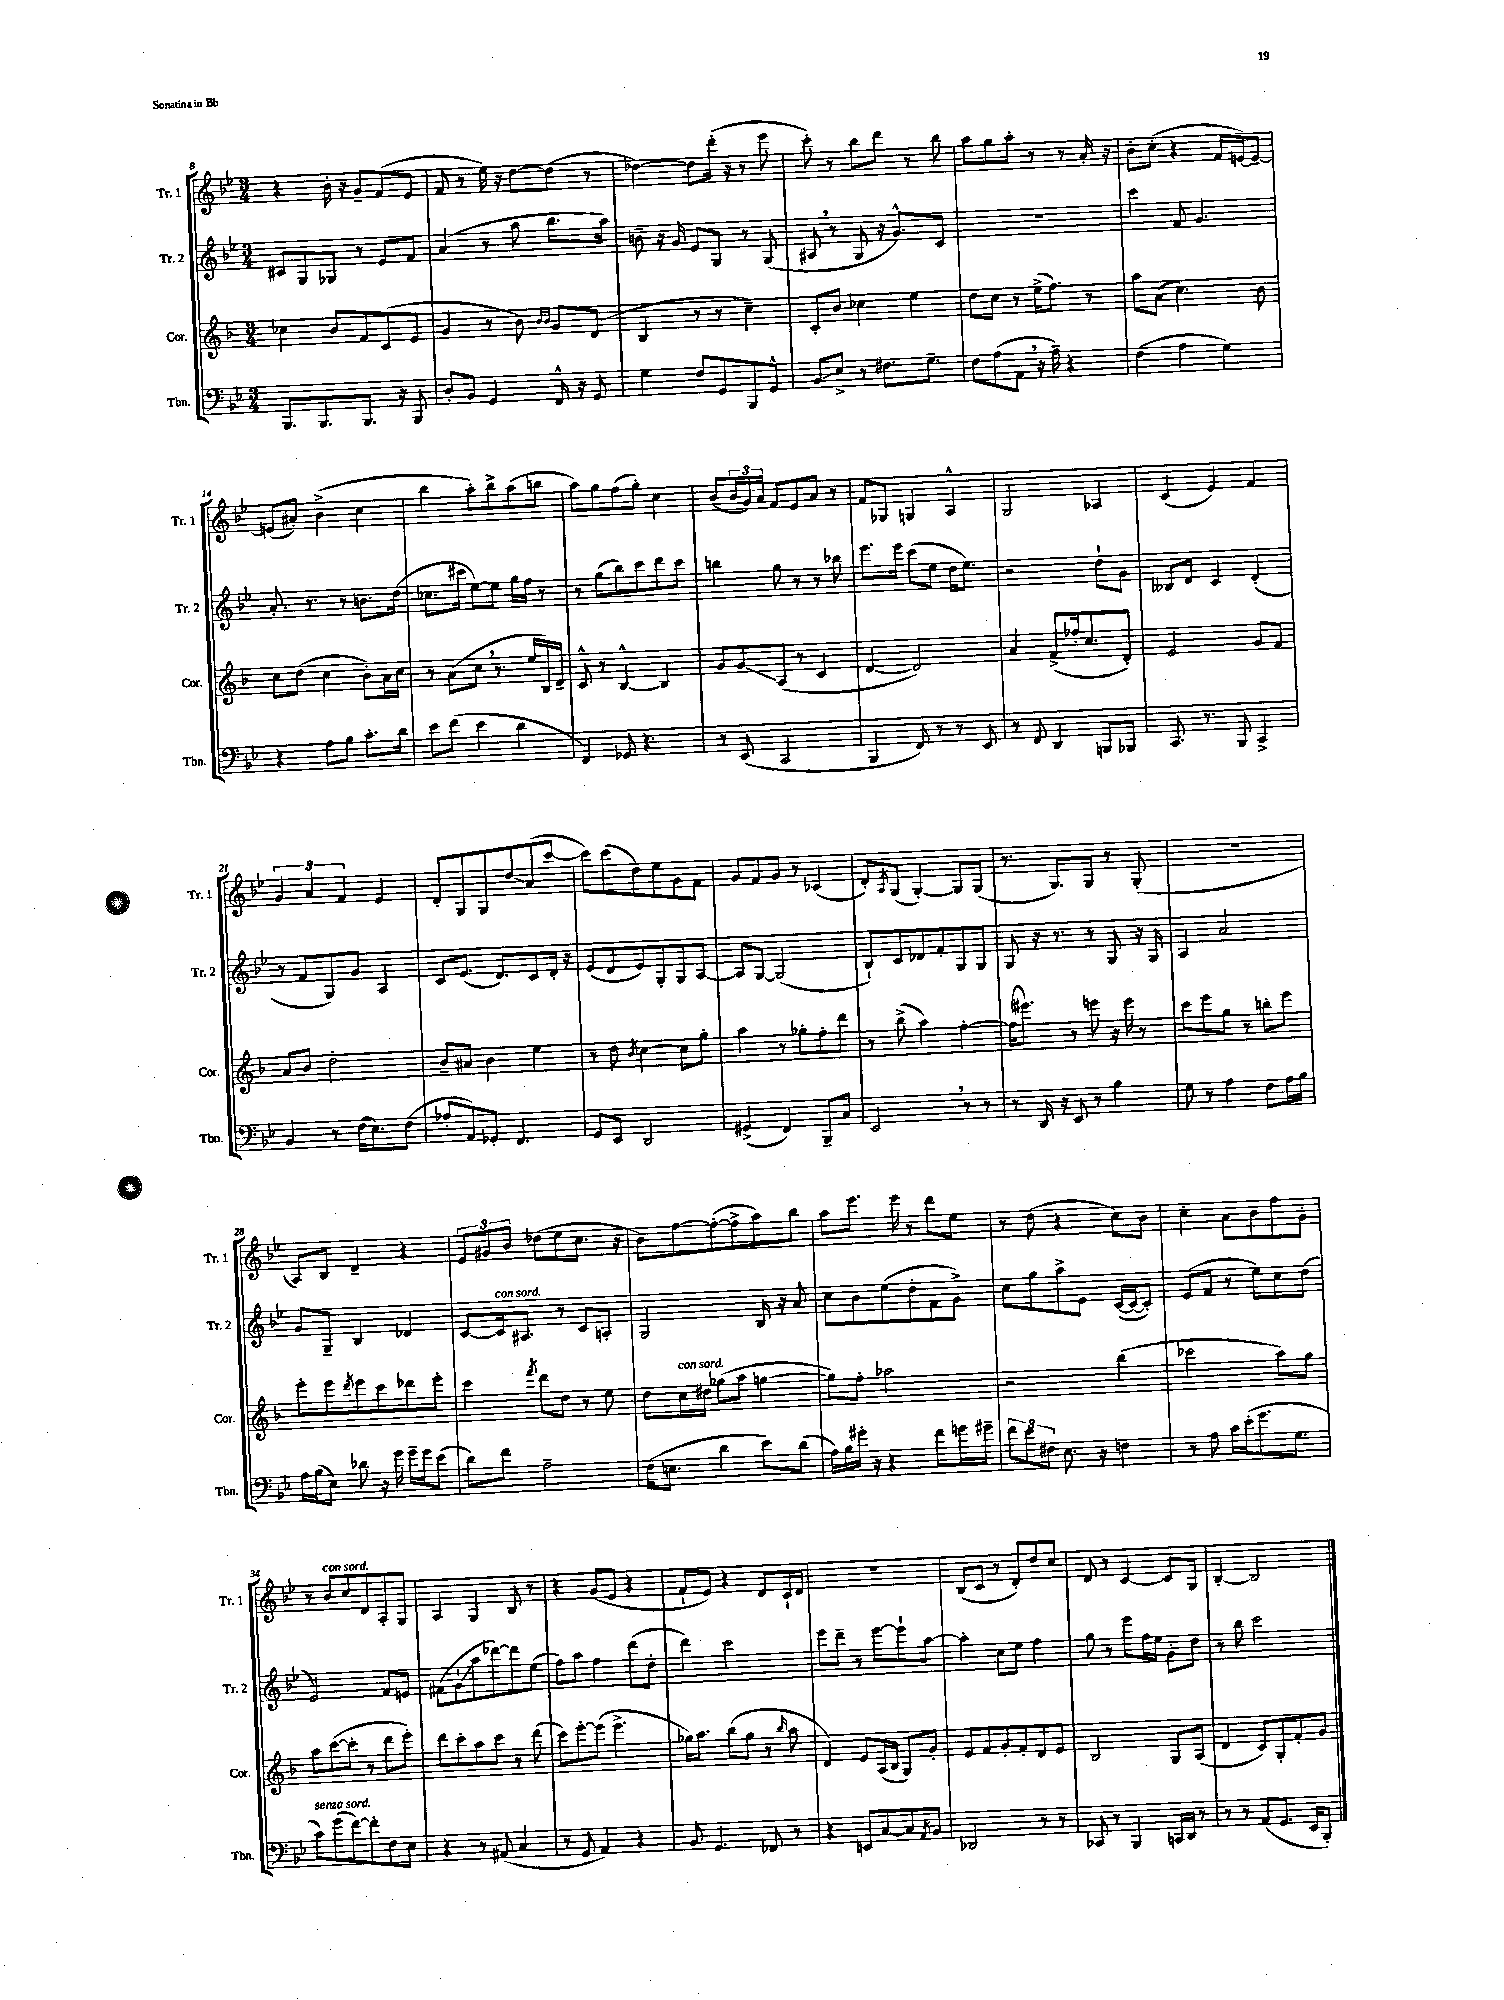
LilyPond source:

<<
\new StaffGroup <<
\new Staff = "s0" \with { instrumentName = "Tr. 1" shortInstrumentName = "Tr. 1" } {
    \clef treble \key bes \major \numericTimeSignature \time 3/4
    r4 bes'16-. r16 g'8-- f'8( ees'8 |
    f'8 r8 ees''16) r16 d''8~ d''8( r8 |
    des''4~) des''8 d'''16-.( r16 r8 ees'''8 |
    c'''8-.) r8 bes''8 d'''8 r8 bes''8 |
    a''8 g''8 a''8-. r8 r8 a'16-. r16 |
    bes'8-. c''8-.( r4 f'16 e'16~) e'8~-- |
    e'8( ais'8-.) bes'4->( c''4 |
    bes''4 a''8-.) bes''8-> a''8( b''8 |
    a''8) g''8 f''8( g''8-.) c''4 |
    bes'8( \tuplet 3/2 { bes'16 g'16) a'16 } f'8 ees'8 a'8 r8 |
    f'8 ges8 g4 a4-^ |
    g2 aes4 |
    c'4( ees'4) f'4 |
    \tuplet 3/2 { g'4 a'4 f'4 } ees'4 |
    d'8-. g8 g8 d''8\glissando a'8( c'''8~ |
    c'''8) c'''8( d''8) ees''8 g'8 f'8 |
    g'8 f'8 g'8 r8 ces'4( |
    d'8-.) \acciaccatura { a8 } g8( g4~-.) g8 g8( |
    r8. g8.) g8 r8 g8-.( |
    R2. |
    a8) bes8 d'4-- r4 |
    \tuplet 3/2 { ees'8 gis'8 bes'8 } des''8( ees''8 c''8. r16 |
    bes'8) f''8~ f''8~-.( f''8-> a''8) bes''8 |
    a''8 ees'''8. ees'''16 r8 d'''8 ees''8 |
    r8 d''8( r4 c''8) bes'8 |
    c''4-. a'8 bes'8 f''8 g'8-. |
    r8 bes'8^\markup { \italic "con sord." } c''8 d'8 a8-. g8 |
    a4 g4 bes8 r8 |
    r4 g'8( ees'8 r4 |
    f'8-! ees'8) r4 d'8 c'16-! d'16 |
    R2. |
    bes8( c'8 r8 d'8-.) d''8 c''8 |
    d'8 r8 c'4~ c'8 g8 |
    bes4~-. bes2 \bar "|." |
}
\new Staff = "s1" \with { instrumentName = "Tr. 2" shortInstrumentName = "Tr. 2" } {
    \clef treble \key bes \major \numericTimeSignature \time 3/4
    cis'8 g8 ges8 r8 ees'8 f'8 |
    a'4( r8 a''8 bes''8. a''16) |
    b'8-- r16 g'16 ees'8 g8 r8 g8( |
    ais8 \breathe r8 g8 r16 g'8.-^) c'8 |
    R2. |
    c'''4 f'8 g'4. |
    a'8.-. r8. r8 b'8. d''16( |
    ces''8. cis'''16 ees''8~) ees''8 g''16 f''16 r8 |
    r8 g''8( bes''8) c'''8 d'''8 c'''8 |
    b''4 g''8 r8 r8 bes''8 |
    ees'''8. ees'''16 c'''8( ees''8 d''16 ees''8.) |
    r2 d''8-! g'8 |
    beses8 d'8 c'4 d'4-.( |
    r8 f'8 g8) g'8 a4 |
    c'8 ees'8.( d'8.) c'8 d'16-. r16 |
    ees'8( d'8 ees'8) g8-. g8 a8~ |
    a8 g8~ g2( |
    bes8-!) c'8 des'8 f'8-. g8 g8 |
    g8 r16 r8. r8 g8 r16 g16 |
    a4 a'2 |
    g'8 g8-- bes4 des'4 |
    c'8~ c'16^\markup { \italic "con sord." } ais8. r8 c'8 a8-. |
    g2 bes16 r16 a'8 |
    c''8 bes'8 ees''8( d''8-. f'8 g'8->) |
    c''8 g''8 a''8-> ees'8 c'16~( c'16~ c'8-.) |
    ees'8( f'8 r8 ees''8) c''8 d''8( |
    ees'2) f'8 e'8 |
    fis'8( g'8-!\glissando a''8 des'''8~) des'''8 ees''8( |
    f''8) a''8 f''4 d'''8( d''8-. |
    d'''4) c'''2 |
    ees'''8 d'''8-- r8 ees'''8~ ees'''8-! a''8~ |
    a''4-. c''8 ees''8 f''4 |
    g''8 r8 ees'''8 f''16 ees''16 g'8-. d''8 |
    r8 bes''8 c'''2 \bar "|." |
}
\new Staff = "s2" \with { instrumentName = "Cor." shortInstrumentName = "Cor." } {
    \clef treble \key f \major \numericTimeSignature \time 3/4
    ces''4 bes'8 f'8 c'8( e'8 |
    g'4 r8 bes'8) \grace { bes'16 bes'16 } g'8 d'8( |
    bes4 r8 r8 c''4--) |
    c'8-. bes'8 ces''4 e''4 |
    d''8 c''8 r8 e''16->( f''8.) r8 |
    a''8 a'8( c''4.) bes'8 |
    c''8 d''8( c''4 bes'8-.) a'16 c''16 |
    r8 a'8( c''8 \breathe r8. e''16 bes16) d'16-- |
    c'8-^ r8 bes4~-^ bes4 |
    g'8 g'8\glissando a8( r8 c'4 |
    d'4~ d'2) |
    a'4 f'8->( fes''16-. c''8. d'8-.) |
    e'2 g'8 f'8 |
    a'8 bes'8 d''2-. |
    bes'8-- ais'8 bes'4 e''4 |
    r8 d''8 \acciaccatura { bes'8 } c''4~ c''8 g''8-. |
    a''4 r8 ges''8-. f''8-. d'''8 |
    r8 bes''8->( a''4) f''4~-. |
    f''16( eis'''8.) r8 e'''8 r16 e'''16 r8 |
    c'''8 e'''8 g''8 r8 b''8-. e'''8 |
    e'''8-. e'''8 \acciaccatura { d'''8 } e'''8 c'''8 des'''8 e'''8-. |
    c'''4 \acciaccatura { f'''8 } d'''8 d''8 r8 e''8 |
    d''8 c''16^\markup { \italic "con sord." } dis''16 ges''8( a''8 g''4~ |
    g''8) f''8-. aes''2 |
    r2 bes''4( |
    ces'''2 a''8) g''8 |
    a''8 c'''8~( c'''8-. r8 d'''8 e'''8-.) |
    d'''8 c'''8-. a''8 c'''8 r8 d'''8( |
    c'''8) e'''8~-. e'''8( e'''4.-> |
    ges''16) a''8. bes''8( ges''8 r8 \grace { bes''16 } a''8 |
    d'4) e'8 a16( bes16 g8) g'8-. |
    e'8 f'8 g'8-. f'8-. d'8 e'8 |
    bes2 g8 a8( |
    d'4 c'8) g8-. f'8-. g'8 \bar "|." |
}
\new Staff = "s3" \with { instrumentName = "Tbn." shortInstrumentName = "Tbn." } {
    \clef bass \key bes \major \numericTimeSignature \time 3/4
    bes,,8. bes,,8. bes,,8. r16 bes,,8 |
    d8-. bes,8 g,4 f,16-^ r16 g,8 |
    g4 f8 g,8 bes,,8 g,8-^ |
    bes,8\glissando ees8-> r8 fis8. g8.-- |
    f8 a8( a,8 \breathe r16 a16--) r4 |
    f4( a4 g4) |
    r4 a8 bes8 c'8.-. d'16 |
    ees'8 f'8( ees'4 d'4 |
    f,4) ges,8 r4. |
    r8 ees,8( c,2 |
    bes,,4 f,8) r8 r8 ees,8 |
    r8 f,8 d,4 b,,8 bes,,8 |
    c,8. r8. bes,,8 c,4-> |
    bes,4 r8 f16( ees8.) f8( |
    aes8-. a,8) ges,8-. f,4. |
    g,8 ees,8 d,2 |
    gis,4->( f,4) bes,,8-- c8 |
    ees,2 \breathe r8 r8 |
    r8 d,16 r16 ees,8 r8 bes4 |
    g8 r8 a4 f8 a16 bes16 |
    a16 bes16( ees8) des'8 r16 g'16 g'16-- g'16 ees'8( |
    d'8) f'8 a2-- |
    f16( e8. d'4 ees'8) d'8( |
    a16) bes16 gis'16-. r16 r4 f'8 g'16 gis'16-- |
    \tuplet 3/2 { f'8 ees'8 fis8 } ees8. r16 f4 |
    r8 a8 c'16 ees'16-.( g'8. g8. |
    c'8^\markup { \italic "senza sord." }) g'8( f'8~) f'8-. f8 ees8 |
    r4 r8 ais,8( c4 |
    r8 g,8 a,4) r4 |
    bes,8 g,4. fes,8 r8 |
    r4 e,8 c8~ c8 \acciaccatura { a,8 } bes,8 |
    des,2 r8 r8 |
    ces,8 r8 bes,,4 c,16 d,16 r8 |
    r8 r8 a,8( g,8. ees,16 bes,,8-.) \bar "|." |
}
>>
>>
\layout { \context { \Score currentBarNumber = #8 } }
